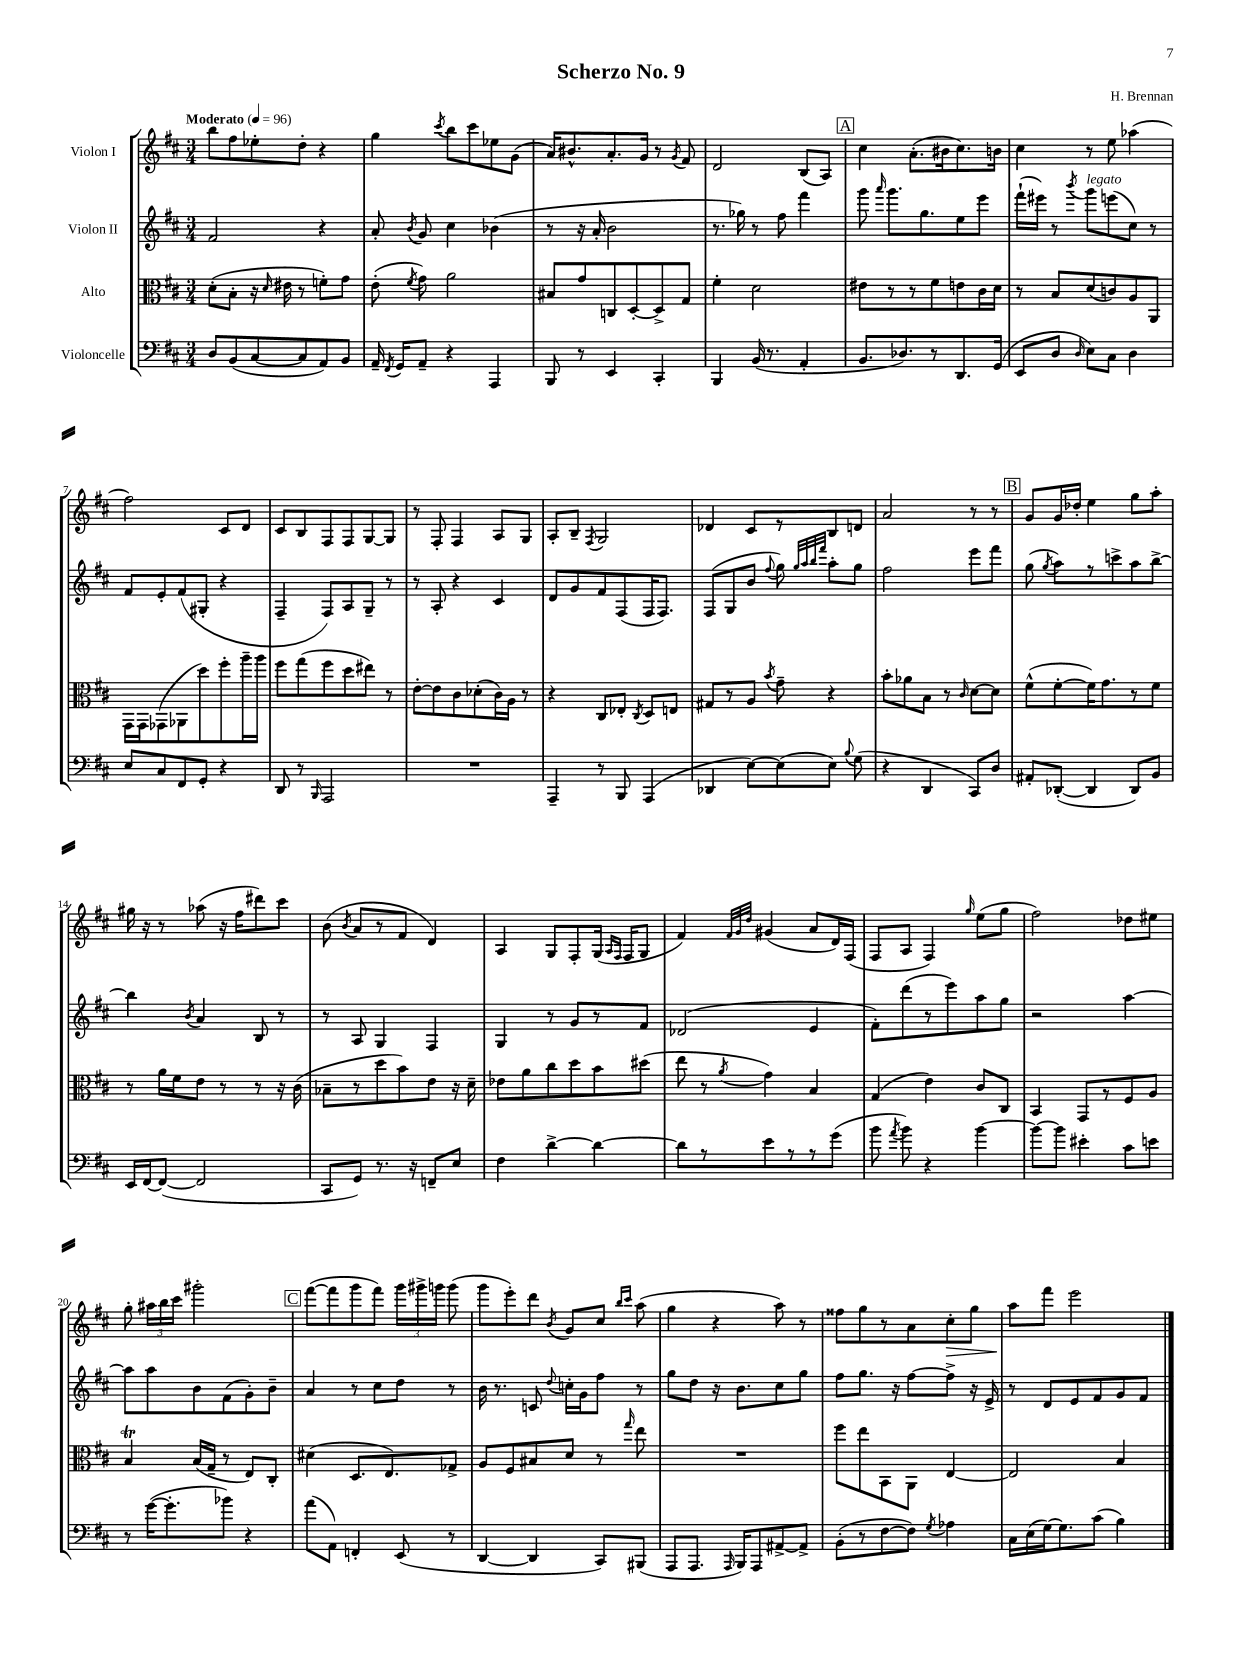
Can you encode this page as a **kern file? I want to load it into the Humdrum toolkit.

**kern	**kern	**kern	**kern
*staff4	*staff3	*staff2	*staff1
*clefF4	*clefC3	*clefG2	*clefG2
*k[f#c#]	*k[f#c#]	*k[f#c#]	*k[f#c#]
*M3/4	*M3/4	*M3/4	*M3/4
*MM96	*MM96	*MM96	*MM96
8D/L	(8d'\L	2f#/	8bb\L
(8BB/	8B'\J	.	8ff#\
[8C#/	16r	.	8ee-'\
.	16qqd/	.	.
.	16e#\	.	.
8C#/]	8r	.	8dd'\J
8AA/)	8f'\L)	4r	4r
8BB/J	8g\J	.	.
=	=	=	=
16AA~/	(8e'\	8a'/	4gg\
8qFF#/	.	.	.
16GG/LK	.	.	.
.	8qf#/	8qb/	.
8AA~/J	8g\)	8g/	.
.	.	.	8qccc#/
4r	2a\	4cc#\	8bb\L
.	.	.	8ccc#\
4AAA/	.	(4b-\	8ee-\
.	.	.	(8g\J
=	=	=	=
8BBB/	8B#/L	8r	16a/LK)
.	.	.	8.b#^^/
8r	8g/	16r	.
.	.	16a'/	.
4EE/	8C/	2b\	8.a'/
.	[8D'/	.	.
.	.	.	16g/Jk
4CC#'/	8D^/]	.	8r
.	.	.	8qg/
.	8G/J	.	8f#/
=	=	=	=
4BBB/	4f#'\	8.r	2d/
.	.	16gg-\)	.
(16BB/	2d\	8r	.
8.r	.	.	.
.	.	8ff#\	.
4AA'/	.	4fff#\	(8B/L
.	.	.	8A/J)
=	=	=	=
8.BB/L	8e#\L	8ggg\	4cc#\
.	.	16qqaaa/	.
.	8r	8.ggg\L	.
8.D-/)	.	.	.
.	8r	.	(8.a'\L
.	.	8.gg\	.
8r	8f#\	.	.
.	.	.	16b#\k
8.DD/	8e\	8ee\	8.cc#\)
.	16c#\L	8eee\J	.
(16GG/Jk	16d\JJ	.	16b\Jk
=	=	=	=
8EE/L	8r	(16fff#`\LL	4cc#\
.	.	16eee#\JJ)	.
8D/J	8B/L	8r	.
16qqD/	.	8qbbb/	.
8E\L)	(8d/	8ggg\L	8r
8C#\J	8c/)	(8eee\	8ee\
4D\	8A/	8cc#\J)	(4aa-\
.	8AA/J	8r	.
=	=	=	=
8E/L	16GG\LL	8f#/L	2ff#\)
.	16GG\J	.	.
8C#/	(8GG-\	8e'/	.
8FF#/	8AA-\	(8f#/	.
8GG'/J	8dd\)	8G#'/J	.
4r	8ff#'\	4r	8c#/L
.	16aa~\L	.	8d/J
.	16aa\JJ	.	.
=	=	=	=
8DD/	8ff#\L	4F#~/	8c#/L
8r	(8gg\	.	8B/
16qqBBB/	.	.	.
2AAA/	8ff#\	8F#/L)	8F#/
.	8dd\	8A/	8F#/
.	8ee#\J)	8G~/J	[8G/
.	8r	8r	8G/]J
=	=	=	=
2.r	[8e'\L	8r	8r
.	8e\]	8A'/	8F#'/
.	8c#\	4r	4F#/
.	(8d-'\	.	.
.	16c#\L)	4c#/	8A/L
.	16A\JJ	.	.
.	8r	.	8G/J
=	=	=	=
4AAA~/	4r	8d/L	8A'/L
.	.	8g/	8B~/J
.	.	.	8qF#/
8r	8C#/L	8f#/	2G/
8BBB/	8E-'/J	(8F#/	.
.	8qC#/	.	.
(4AAA/	8D/L	16F#/K	.
.	.	8.F#/J)	.
.	8E/J	.	.
=	=	=	=
4DD-/	8G#/L	(8F#/L	4d-/
.	8r	8G/	.
[8E\L)	8A/J	8b/J	8c#/L
.	8qb/	8qqff#/	.
(8E\]	8g~\	8gg\)	8r
.	.	32qqgg/LLL	.
.	.	32qqaa/	.
.	.	32qqbb/	.
.	.	32qqfff#/JJJ	.
8E\J)	4r	8aa'\L	8B/
8qqB/	.	.	.
(8G\	.	8gg\J	8d/J
=	=	=	=
4r	8b'\L	2ff#\	2a/
.	8a-\	.	.
4DD/	8B\J	.	.
.	8r	.	.
.	16qqc#/	.	.
8CC#/L)	[8d\L	8eee\L	8r
8D/J	8d\]J	8fff#\J	8r
=	=	=	=
8AA#'/L	(8f#^^\L	(8gg\	8g/L
.	.	8qgg/	.
([8DD-'/J	[8f#'\	8aa\L)	16g/L
.	.	.	16dd-'/JJ
4DD-/]	16f#\]K)	8r	4ee\
.	8.g\	.	.
.	.	8ccc^\	.
8DD-/L)	8r	8aa\	8gg\L
8BB/J	8f#\J	[8bb^\J	8aa'\J
=	=	=	=
16EE/LL	8r	4bb\]	16gg#\
[16FF#/J	.	.	16r
(8FF#/_J	16a\LL	.	8r
.	16f#\J	.	.
.	.	8qb/	.
2FF#/]	8e\J	4a/	(8aa-\
.	8r	.	16r
.	.	.	16ff#\LK
.	8r	8B/	8ddd#\)
.	16r	8r	8ccc#\J
.	(16c#\	.	.
=	=	=	=
8CC#/L	8B-~\L	8r	(8b\
.	.	.	8qb/
8GG/J)	8r	8A/	8a/L
8.r	8dd\	4G/	8r
.	8b\)	.	8f#/J
16r	.	.	.
8FF~/L	8e\J	4F#/	4d/)
8E/J	16r	.	.
.	16d~\	.	.
=	=	=	=
4F#\	8e-\L	4G/	4A/
.	8a\	.	.
[4d^\	8cc#\	8r	8G/L
.	8dd\	8g/L	8F#'/
4d\_	8b\	8r	(16G/Jk
.	.	.	16qqA/LL
.	.	.	16qqF#/JJ
.	.	.	16F#/LK
.	(8dd#\J	8f#/J	8G/J
=	=	=	=
8d\]L	8ee\	(2d-/	4f#/)
8r	8r	.	.
.	.	.	32qqf#/LLL
.	.	.	32qqg/
.	8qa/	.	32qqdd/JJJ
8e\	4g\)	.	(4g#/
8r	.	.	.
8r	4B/	4e/	8a/L
(8g\J	.	.	16d/L)
.	.	.	(16F#/JJ
=	=	=	=
8b\	(4G/	8f#'\L)	8F#/L
8qa/	.	.	.
8b\)	.	(8ddd\	8A/J
4r	4e\)	8r	4F#/)
.	.	8eee\)	.
.	.	.	16qqgg/
[4b\	8c#/L	8aa\	(8ee\L
.	8C#/J	8gg\J	8gg\J
=	=	=	=
8b\_L	4BB/	2r	2ff#\)
8b\]J	.	.	.
4e#'\	8GG/L	.	.
.	8r	.	.
8c#\L	8F#/	[4aa\	8dd-\L
8e\J	8A/J	.	8ee#\J
=	=	=	=
8r	4B/	8aa\]L	8gg'\
([16g\LK	.	8aa\	24aa#\LL
.	.	.	24bb\
8.g'\]	.	.	.
.	.	.	24ccc#\JJ
.	(16B/LL	8b\	2ggg#'\
.	16G~/JJ	.	.
8b-\J)	8r	(8f#\	.
4r	8E/L)	8g'\)	.
.	8C#'/J	8b~\J	.
=	=	=	=
(8a\L	(4d#\	4a/	([8fff#\L
8AA\J)	.	.	8fff#\]
4FF'/	8.D/L	8r	8ggg\
.	.	8cc#\L	8fff#\J)
.	8.E/)	.	.
(8EE/	.	8dd\J	24ggg\LL
.	.	.	24ggg#^\
.	.	.	24ggg\JJ
8r	8G-^/J	8r	(8ggg\
=	=	=	=
[4DD/	8A/L	16b\	8ggg\L
.	.	8.r	.
.	8F#/	.	8eee'\)
4DD/]	8B#/	8c/	8ddd\J
.	.	8qqdd/	8qb/
.	8d/J	16cc'\LL	8g/L
.	.	16g\J	.
8CC#/L)	8r	8ff#\J	8cc#/J
.	.	.	16qqbb/LL
.	16qqgg/	.	16qqccc#/JJ
(8BBB#/J	8ee\	8r	(8aa\
=	=	=	=
8AAA/L	2.r	8gg\L	4gg\
8.AAA/J	.	8dd\J	.
.	.	16r	4r
16qqAAA/	.	.	.
16BBB/LK)	.	8.b\L	.
8AAA/	.	.	.
[8AA#^/	.	8cc#\	8aa\)
8AA#^/]J	.	8gg\J	8r
=	=	=	=
(8BB'\L	8ff#\L	8ff#\L	8ff##\L
8r	8ee\	8.gg\J	8gg\
[8F#\	8BB\	.	8r
.	.	16r	.
8F#\]J)	8AA\J	[8ff#\L	8a\
8qG/	.	.	.
4A-\	[4E/	8ff#^\]J	8cc#'\
.	.	16r	8gg\J
.	.	16e^/	.
=	=	=	=
16C#\LL	2E/]	8r	8aa\L
(16E\	.	.	.
[16G\J)	.	8d/L	8fff#\J
8.G\]	.	.	.
.	.	8e/	2eee\
(8c#\J	.	8f#/	.
4B\)	4B/	8g/	.
.	.	8f#/J	.
==	==	==	==
*-	*-	*-	*-
